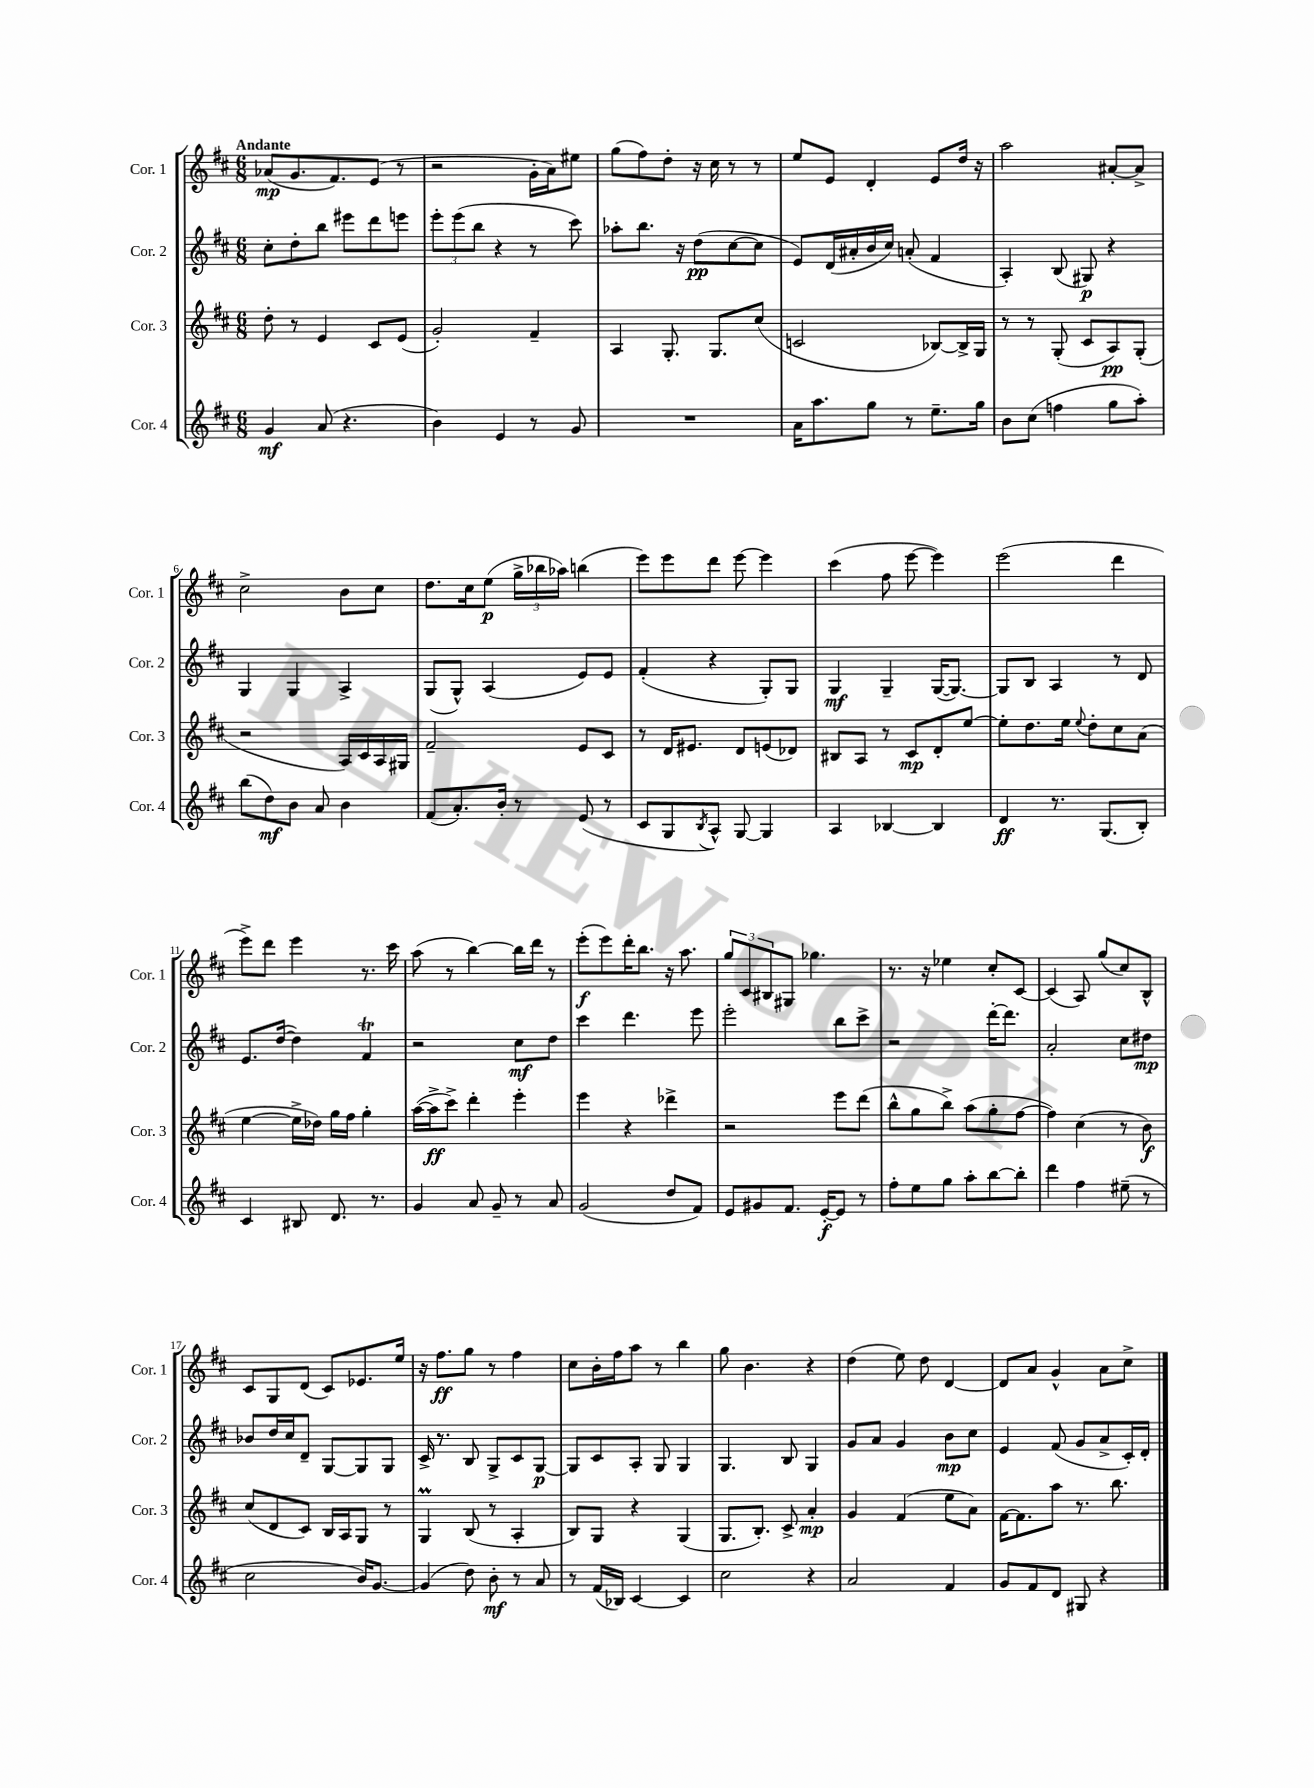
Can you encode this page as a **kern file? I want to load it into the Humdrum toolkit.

**kern	**kern	**kern	**kern
*staff4	*staff3	*staff2	*staff1
*clefG2	*clefG2	*clefG2	*clefG2
*k[f#c#]	*k[f#c#]	*k[f#c#]	*k[f#c#]
*M6/8	*M6/8	*M6/8	*M6/8
4g/	8dd'\	8cc#'\L	(8a-/L
.	8r	8dd'\	8.g/
(8a/	4e/	8bb\J	.
.	.	.	8.f#/)
4.r	.	8eee#\L	.
.	8c#/L	8ddd\	(8e/J
.	(8e/J	8eee\J	8r
=	=	=	=
4b\)	2g'/)	12eee'\L	2r
.	.	(12eee\	.
.	.	12bb\J	.
4e/	.	4r	.
8r	4f#~/	8r	16g'\LL
.	.	.	16a\J)
8g/	.	8ccc#\)	8ee#\J
=	=	=	=
2.r	4A/	8aa-'\L	(8gg\L
.	.	8.bb\J	8ff#\)
.	8.G'/	.	8dd'\J
.	.	16r	.
.	.	(8dd\L	16r
.	8.G/L	.	16cc#\
.	.	[8cc#\	8r
.	(8cc#/J	8cc#\]J	8r
=	=	=	=
16a\LK	2c/	8e/L)	8ee/L
8.aa\	.	.	.
.	.	(16d/L	8e/J
.	.	16a#'/	.
8gg\J	.	16b/	4d'/
.	.	16cc#/JJ)	.
8r	.	(8a'/	.
8.ee~\L	[8B-/L)	4f#/	8e/L
.	16B-^/]L	.	16dd/Jk
16gg\Jk	16G/JJ	.	16r
=	=	=	=
8b\L	8r	4A'/)	2aa\
(8cc#\J	8r	.	.
4ff\	(8G'/	(8B/	.
.	8c#/L	8G#/)	.
8gg\L	8A/)	4r	[8a#'/L
8aa'\J)	(8G'/J	.	8a#^/]J
=	=	=	=
(8bb\L	2r	4G/	2cc#^\
8dd\)	.	.	.
8b\J	.	4G/	.
8a/	.	.	.
4b\	16A/LL)	4A^/	8b\L
.	16c#/	.	.
.	16A/	.	8cc#\J
.	16G#/JJ	.	.
=	=	=	=
(8f#/L	2f#~/	(8G/L	8.dd\L
8.a'/)	.	8G^^/J)	.
.	.	.	16cc#\k
.	.	(4A/	(8ee\J
16b'/Jk	.	.	.
8r	.	.	24gg^\LL
.	.	.	24bb-\
.	.	.	24aa-\JJ)
(8e/	8e/L	8e/L)	(4bb\
8r	8c#/J	8e/J	.
=	=	=	=
8c#/L	8r	(4f#'/	8eee\L)
8G/	16d/LK	.	8eee\
.	8.e#/J	.	.
8qB/	.	.	.
8A^^/J)	.	4r	8ddd\J
[8G/	8d/L	.	[8eee\
4G/]	(8e/	8G'/L)	4eee\]
.	8d-/J)	8G/J	.
=	=	=	=
4A/	8B#/L	4G/	(4ccc#\
.	8A/J	.	.
[4B-/	8r	4G~/	8ff#\
.	8c#/L	.	[8eee\
4B-/]	8d'/	([16G/LK	4eee\])
.	.	8.G/_J)	.
.	[8ee/J	.	.
=	=	=	=
4d/	8ee'\]L	8G/]L	(2eee\
.	8.dd\	8B/J	.
8.r	.	4A/	.
.	16ee\Jk	.	.
.	8qqee/	.	.
.	8dd'\L	.	.
(8.G/L	.	.	.
.	8cc#\	8r	4ddd\
8B'/J)	(8a\J	8d/	.
=	=	=	=
4c#/	[4ee\	8.e/L	8eee^\L)
.	.	.	8ddd\J
.	.	([16dd/Jk	.
8B#/	16ee^\]LL	4dd\])	4eee\
.	16dd-\JJ)	.	.
8.d/	16gg\LL	.	.
.	16ff#\JJ	.	.
.	4gg'\	4f#/	8.r
8.r	.	.	.
.	.	.	16ccc#\
=	=	=	=
4g/	([16aa\LL	2r	(8aa\
.	16aa^\]J	.	.
.	8ccc#^\J)	.	8r
8a/	4ddd'\	.	[4bb\)
8g~/	.	.	.
8r	4eee'\	8cc#\L	16bb\]LL
.	.	.	16ddd\JJ
8a/	.	8dd\J	8r
=	=	=	=
(2g/	4eee\	4ccc#\	(8eee'\L
.	.	.	8eee\)
.	4r	4.ddd\	16ddd'\K
.	.	.	8.bb\J
8dd/L	4ddd-^\	.	16r
.	.	.	8.aa\
8f#/J)	.	8eee\	.
=	=	=	=
8e/L	2r	2eee'\	12gg/L
.	.	.	12c#/
8g#/	.	.	.
.	.	.	12B#/
8.f#/J	.	.	8G#/J
.	.	.	4.gg-\
[16e'/LK	.	.	.
8e/]J	8eee\L	8bb\L	.
8r	(8ddd\J	8ccc#^\J	.
=	=	=	=
8ff#'\L	8bb^^\L	2r	8.r
8ee\	8gg\	.	.
.	.	.	16r
8gg\J	8bb^\J)	.	4ee-\
8aa'\L	(8aa\L	.	.
[8bb\	8gg'\	[16ddd'\LK	8cc#'/L
.	.	8.ddd\]J	.
8bb'\]J	[8ff#\J	.	[8c#/J
=	=	=	=
4ddd\	4ff#\])	2a'/	(4c#/]
4ff#\	(4cc#\	.	8A/)
.	.	.	(8gg/L
(8ee#~\	8r	8cc#\L	8cc#/)
8r	8b\)	8dd#\J	8B^^/J
=	=	=	=
2cc#\	(8cc#/L	8b-/L	8c#/L
.	8d/	16dd/L	8G/
.	.	16cc#/J	.
.	8c#/J)	8d~/J	(8d/J
.	16B/LL	[8G/L	8c#/L)
.	16A/J	.	.
16b/LK)	8G/J	8G/]	8.e-/
[8.g/J	.	.	.
.	8r	8G/J	.
.	.	.	16ee/Jk
=	=	=	=
(4g/]	4G/	16c#^/	16r
.	.	8.r	8.ff#\L
8dd\)	(8B/	8B/	8gg\J
8b'\	8r	8G^/L	8r
8r	4A'/	8c#/	4ff#\
8a/	.	[8G/J	.
=	=	=	=
8r	8B/L)	8G/]L	8cc#\L
(16f#/LL	8G/J	8c#/	16b'\L
16B-/JJ)	.	.	16ff#\J
[4c#/	4r	8A'/J	8aa\J
.	.	8G/	8r
4c#/]	(4G/	4G/	4bb\
=	=	=	=
2cc#\	8.G/L	4.G/	8gg\
.	.	.	4.b\
.	8.B'/J)	.	.
.	8c#^/	8B/	.
4r	4a'/	4G/	4r
=	=	=	=
2a/	4g/	8g/L	(4dd\
.	.	8a/J	.
.	(4f#/	4g/	8ee\)
.	.	.	8dd\
4f#/	8ee\L	8b\L	[4d/
.	8a\J)	8cc#\J	.
=	=	=	=
8g/L	[16f#\LK	4e/	8d/]L
.	8.f#\]	.	.
8f#/	.	.	8a/J
8d/J	8aa\J	(8f#/	4g^^/
8G#/	8.r	8g/L	.
4r	.	8a^/	8a\L
.	8.bb\	.	.
.	.	16c#'/L)	8cc#^\J
.	.	16d'/JJ	.
==	==	==	==
*-	*-	*-	*-
